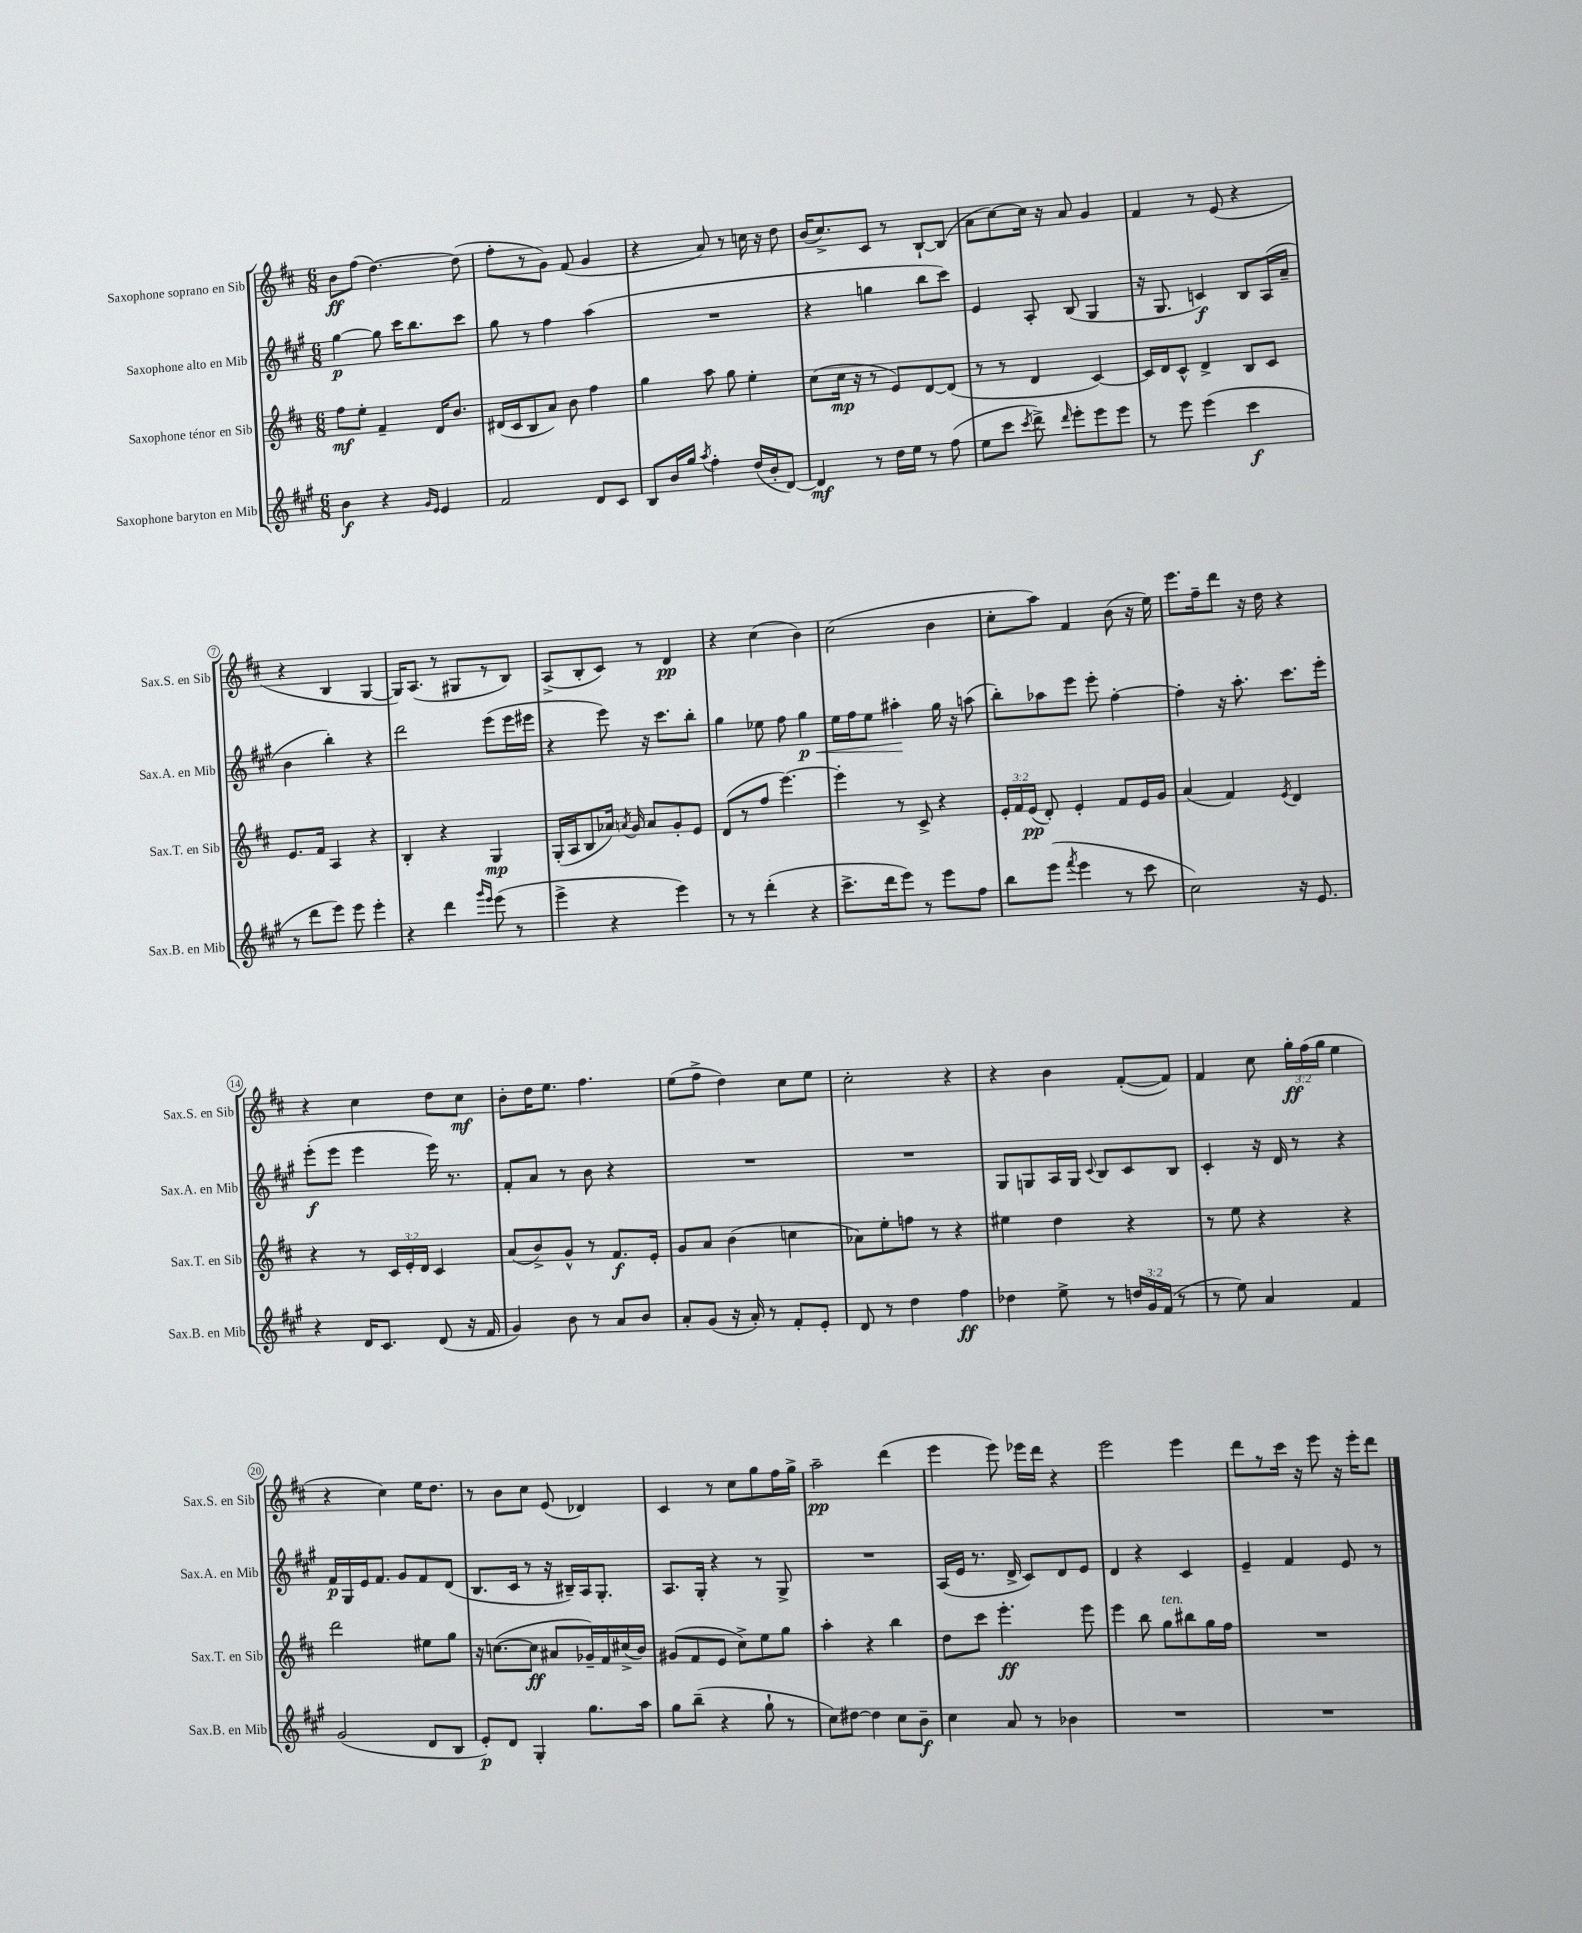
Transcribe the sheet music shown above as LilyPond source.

<<
\new StaffGroup <<
\new Staff = "s0" \with { instrumentName = "Saxophone soprano en Sib" shortInstrumentName = "Sax.S. en Sib" } {
    \clef treble \key d \major \numericTimeSignature \time 6/8 \override Staff.TupletNumber.text = #tuplet-number::calc-fraction-text
    \autoBeamOff b'8[\ff fis''8]( d''4.~) d''8( |
    fis''8[-. r8 g'8]) fis'8( g'4 |
    r4 a'8) r8 c''16 r16 d''8 |
    b'16[( cis''8.->) cis'8] r8 b8[~-! b8]( |
    a'8[ cis''8~) cis''16] r16 a'8 g'4 |
    fis'4 r8 e'8( r4 |
    r4 b4 g4~ |
    g16[) a8.]( r8 gis8[ r8 b8]) |
    a8[->( b8-. cis'8]) r8 d'4\pp |
    r4 cis''4( b'4) |
    cis''2( b'4 |
    cis''8[-. a''8]) fis'4 b'8( r16 e''16) |
    e'''8.[ fis''16-- d'''8] r16 d''16 r4 |
    r4 cis''4 d''8[ cis''8]\mf |
    b'8[-. d''16 e''8.] fis''4. |
    e''8[( fis''8]-> d''4) cis''8[ e''8] |
    cis''2-. r4 |
    r4 b'4 fis'8[~-.( fis'8]) |
    fis'4 cis''8 \tuplet 3/2 { g''16[-.\ff fis''16( g''16] } e''4 |
    r4 cis''4) e''16[ d''8.] |
    r8 b'8[ cis''8] e'8( des'4) |
    cis'4 r8 cis''8[ g''8 fis''16 g''16]-> |
    a''2--\pp d'''4( |
    e'''4 e'''8) ees'''16[ d'''16] r4 |
    e'''2 e'''4 |
    d'''8[ r8 cis'''16] r16 e'''8 r16 e'''16[-. d'''8] \bar "|." |
}
\new Staff = "s1" \with { instrumentName = "Saxophone alto en Mib" shortInstrumentName = "Sax.A. en Mib" } {
    \clef treble \key a \major \numericTimeSignature \time 6/8
    \autoBeamOff gis''4~\p gis''8 cis'''16[ b''8. cis'''8] |
    gis''8 r8 fis''4 a''4( |
    R2. |
    r4 g''4 b''8[ cis'''8]) |
    e'4 a8-. b8( gis4 |
    r16 gis8. c'4\f) b8[ a16( a'16]-- |
    b'4 b''4-.) r4 |
    d'''2 e'''8[( e'''16 eis'''16] |
    r4 e'''8) r16 cis'''8.[ b''8]-. |
    gis''4 ees''8 fis''8 gis''4\p\< |
    e''16[ fis''16 e''8] ais''4-.\! gis''16 r16 a''8( |
    b''8[-.) aes''8 e'''8] e'''8-. fis''4~-. |
    fis''4-. r16 a''8.-. cis'''8.[ e'''16]-. |
    e'''8[-.\f( e'''8] e'''4 e'''16) r8. |
    fis'8[-. a'8] r8 b'8 r4 |
    R2. |
    R2. |
    gis8[ g8 a16 g16] \appoggiatura { cis'8 } b8[ cis'8 b8] |
    cis'4-. r16 d'16 r8 r4 |
    fis'16[\p gis16 e'16 fis'8.] gis'8[ fis'8 d'8]( |
    b8.[ cis'16] r8 r16 bis16[--) a16 gis8.]-. |
    a8.[ gis16]-. r4 r8 gis8-> |
    R2. |
    a16[( e'16] r8. d'16-> cis'8[) d'8 e'8] |
    d'4 r4 cis'4 |
    e'4-- fis'4 e'8 r8 \bar "|." |
}
\new Staff = "s2" \with { instrumentName = "Saxophone ténor en Sib" shortInstrumentName = "Sax.T. en Sib" } {
    \clef treble \key d \major \numericTimeSignature \time 6/8 \override Staff.TupletNumber.text = #tuplet-number::calc-fraction-text
    \autoBeamOff fis''8[\mf e''8]-. fis'4-- d'16[ b'8.] |
    dis'16[( cis'16 b8 a'8]) b'8 fis''4 |
    g''4 a''8 g''8 e''4-. |
    cis''8[( cis''16]\mp r16 r8 e'8[) d'8~ d'8]( |
    r8 r8 d'4 cis'4~) |
    cis'16[ d'16 cis'8]-^ d'4-> b8[ cis'8] |
    e'8.[ fis'16] a4 r4 |
    b4-. r4 g4\mp |
    g16[-.( a16 b8 aes'16]) \acciaccatura { a'8 } g'16 a'8[ g'8-. e'8] |
    d'8[( r8 fis''8] e'''4.~) |
    e'''4-. r8 cis'8-> r4 |
    \tuplet 3/2 { e'16[-. fis'16 e'16]\pp( } d'8-.) e'4-. fis'8[ e'16 g'16] |
    a'4( fis'4) \acciaccatura { e'8 } d'4 |
    r4 r8 \tuplet 3/2 { cis'16[ e'16-. d'16] } cis'4 |
    a'8[( b'8->) g'8]-^ r8 fis'8.[\f e'16]-. |
    g'8[ a'8] b'4( c''4 |
    aes'8[) e''8-. f''8] r8 r4 |
    eis''4 d''4 r4 |
    r8 e''8 r4 r4 |
    d'''2 eis''8[ g''8] |
    r16 c''8.[~( c''8]\ff ais'8[ ges'16--) fis'16 cis''16->( b'16]) |
    gis'8[( fis'8 e'8] cis''8[->) e''8 g''8] |
    a''4-. r4 b''4 |
    d''8[ cis'''8] e'''4.-.\ff e'''8 |
    e'''4 b''8 g''8[^\markup { \italic "ten." } bis''8 g''16 fis''16] |
    R2. \bar "|." |
}
\new Staff = "s3" \with { instrumentName = "Saxophone baryton en Mib" shortInstrumentName = "Sax.B. en Mib" } {
    \clef treble \key a \major \numericTimeSignature \time 6/8 \override Staff.TupletNumber.text = #tuplet-number::calc-fraction-text
    \autoBeamOff b'4\f r4 \grace { gis'16[ e'16] } e'4 |
    fis'2 d'8[ cis'8] |
    b8[ b'16 gis''16] \acciaccatura { a''8 } fis''4-. d''16[( b'16-. d'8]~) |
    d'4\mf r8 d''16[ e''16] r8 fis''8( |
    e''8[ cis'''8] \acciaccatura { cis'''8 } d'''8->) \grace { d'''16 } e'''8[-. e'''8 e'''8] |
    r8 e'''8 e'''4( cis'''4\f |
    r8 d'''8[ e'''8]) e'''8 e'''4-. |
    r4 d'''4 \grace { gis'''16[ e'''16] } e'''8( r8 |
    e'''4-> r4 e'''4) |
    r8 r8 d'''4-.( r4 |
    cis'''8.[-> d'''16 e'''8]) r8 e'''8[ fis''8] |
    b''8[ e'''8]( \acciaccatura { fis'''8 } e'''4 r8 cis'''8 |
    cis''2) r16 e'8. |
    r4 d'16[ cis'8.] d'8( r16 fis'16 |
    gis'4) b'8 r8 a'8[ b'8] |
    a'8[-. gis'8]( r16 a'16-.) r8 fis'8[-. e'8]-. |
    d'8 r8 d''4 fis''4\ff |
    des''4 e''8-> r8 \tuplet 3/2 { d''16[ gis'16 fis'16]( } r8 |
    r8 e''8) a'4 fis'4 |
    gis'2( d'8[ b8] |
    e'8[-.\p) d'8] gis4-. gis''8.[ a''16] |
    gis''8[ b''8]--( r4 gis''8-! r8 |
    cis''8[) dis''8]~ dis''4 cis''8[ b'8]--\f |
    cis''4 a'8 r8 bes'4 |
    R2. |
    R2. \bar "|." |
}
>>
>>
\layout { \context { \Score \override BarNumber.stencil = #(make-stencil-circler 0.1 0.3 ly:text-interface::print) } }
